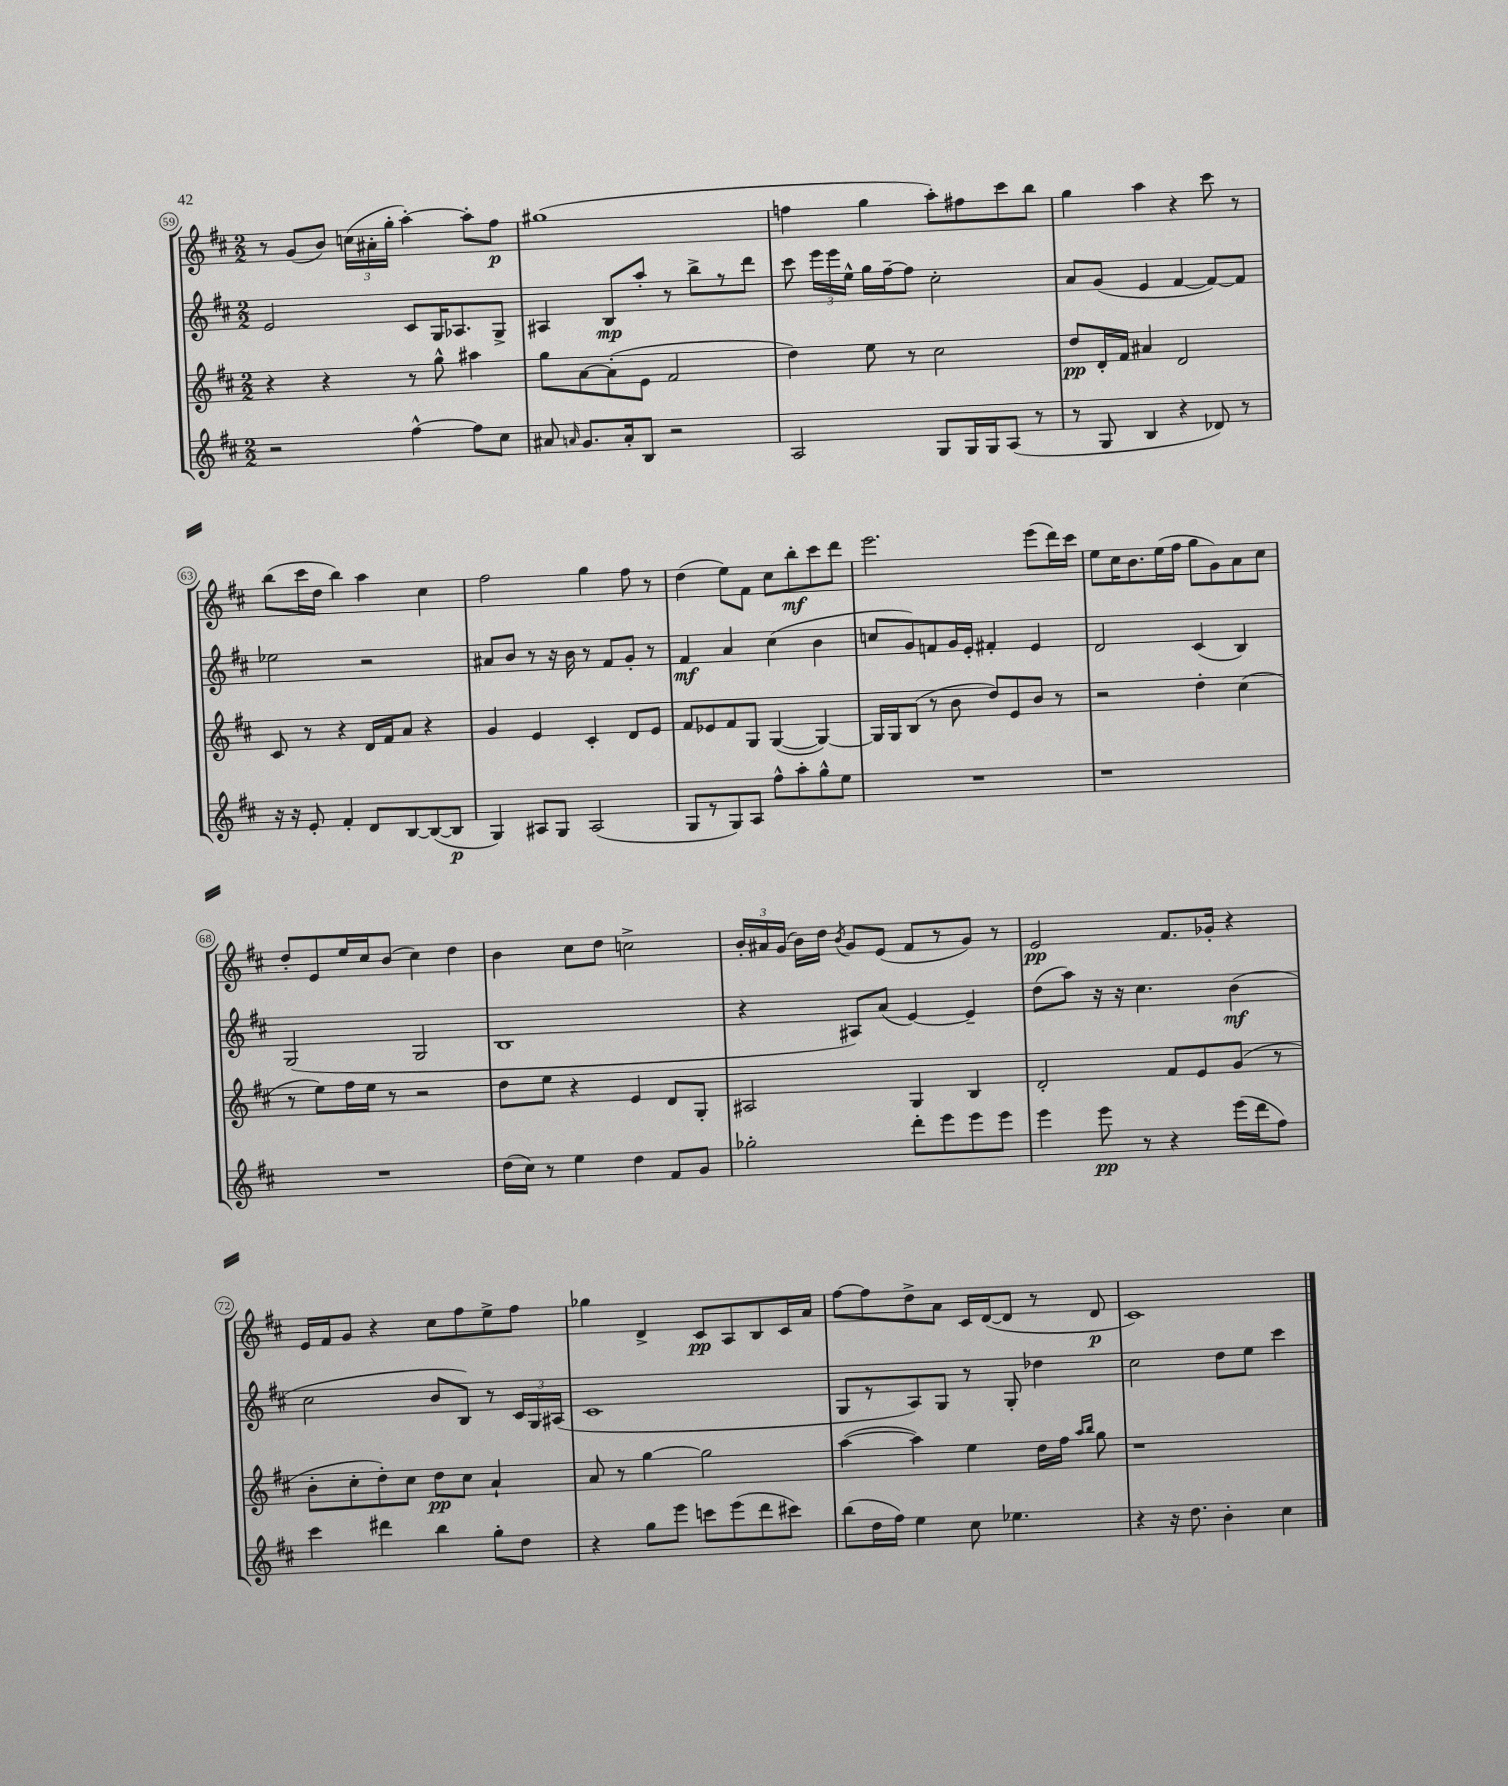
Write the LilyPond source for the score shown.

<<
\new StaffGroup <<
\new Staff = "s0" {
    \clef treble \key d \major \numericTimeSignature \time 2/2
    \autoBeamOff r8 g'8[( b'8]) \tuplet 3/2 { c''16[( ais'16-. g''16]-. } a''4~-.) a''8[-. fis''8]\p |
    gis''1( |
    f''4 g''4 a''8[-.) fis''8 cis'''8 b''8] |
    g''4 a''4 r4 cis'''8 r8 |
    b''8[( cis'''16 d''16] b''4) a''4 cis''4 |
    fis''2 g''4 fis''8 r8 |
    d''4( e''8[) fis'8] cis''8[ b''8-.\mf cis'''8 d'''8] |
    e'''2. e'''8[( d'''16) cis'''16] |
    e''8[ cis''16 b'8. e''16( fis''16] g''8[ g'8) a'8 cis''8] |
    d''8[-. e'8 e''16 cis''16 b'8]( cis''4) d''4 |
    b'4 cis''8[ d''8] c''2-> |
    \tuplet 3/2 { b'16[-. ais'16 g'16]( } b'16[) d''16] \acciaccatura { b'8 } g'8[ e'8]( fis'8[ r8 g'8]) r8 |
    e'2\pp fis'8.[ ges'16]-. r4 |
    e'16[ fis'16 g'8] r4 cis''8[ fis''8 e''8-> fis''8] |
    ges''4 d'4-> cis'8[\pp a8 b8 cis'16 a'16] |
    fis''8[~ fis''8 d''8-> a'8] cis'16[ d'16~( d'8] r8 d'8\p |
    cis'1) \bar "|." |
}
\new Staff = "s1" {
    \clef treble \key d \major \numericTimeSignature \time 2/2
    \autoBeamOff e'2 cis'8[ g16 aes8. g8]-> |
    ais4 b8[\mp a''8]-. r8 b''8[-> r8 d'''8] |
    cis'''8 \tuplet 3/2 { e'''16[ e'''16 e''16]-^ } g''16[ fis''16~-- fis''8] cis''2-. |
    a'8[ g'8]( e'4 fis'4~ fis'8[~) fis'8] |
    ees''2 r2 |
    ais'8[ b'8] r8 r16 b'16 r8 fis'8[ g'8]-. r8 |
    fis'4\mf a'4 cis''4( b'4 |
    c''8[ g'8) f'8 g'16 e'16]-. fis'4-. e'4 |
    d'2 cis'4( b4) |
    g2( g2 |
    b1 |
    r4 ais8[) a'8]( e'4~) e'4-- |
    d''8[( a''8]) r16 r16 cis''4. b'4\mf( |
    cis''2 b'8[ b8]) r8 \tuplet 3/2 { cis'16[ g16 ais16]( } |
    cis'1 |
    g8[ r8 a8) g8] r8 g8-. des''4 |
    cis''2 d''8[ e''8] cis'''4 \bar "|." |
}
\new Staff = "s2" {
    \clef treble \key d \major \numericTimeSignature \time 2/2
    \autoBeamOff r4 r4 r8 g''8-^ ais''4 |
    g''8[ a'8~ a'8-.( e'8] fis'2 |
    d''4) e''8 r8 cis''2 |
    d''8[\pp d'16-. fis'16] ais'4 d'2 |
    cis'8 r8 r4 d'16[ fis'16 a'8] r4 |
    g'4 e'4 cis'4-. d'8[ e'8] |
    fis'8[ ees'8 fis'8 g8] g4~( g4~) |
    g16[ g16 b8]( r8 b'8 d''8[) e'8 b'8] r8 |
    r2 d''4-. cis''4( |
    r8 e''8[) fis''16 e''16] r8 r2 |
    d''8[ e''8] r4 e'4 d'8[ g8]-. |
    ais2 g4 b4 |
    d'2-. fis'8[ e'8 g'8]( r8 |
    b'8[-. cis''8-. d''8-.) cis''8] d''8[\pp cis''8] a'4-! |
    a'8 r8 g''4~ g''2 |
    a''4~( a''4) e''4 d''16[ fis''16] \grace { a''16[ b''16] } g''8 |
    r1 \bar "|." |
}
\new Staff = "s3" {
    \clef treble \key d \major \numericTimeSignature \time 2/2
    \autoBeamOff r2 fis''4~-^ fis''8[ cis''8] |
    ais'8 \grace { a'16 } g'8.[ a'16-. b8] r2 |
    a2 g8[ g16 g16 a8]( r8 |
    r8 g8 b4 r4 des'8) r8 |
    r16 r16 e'8-. fis'4-. d'8[ b8~ b8~( b8]\p |
    g4) ais8[ g8] ais2( |
    g8[ r8 g8) a8] fis''8[-^ a''8-. g''8-^ e''8] |
    R1 |
    r1 |
    R1 |
    d''16[( cis''16]) r8 e''4 d''4 fis'8[ g'8] |
    ges''2-. d'''8[-. e'''8 e'''8 e'''8] |
    e'''4 e'''8\pp r8 r4 e'''16[( d'''16 fis''8]) |
    cis'''4 dis'''4 b''4 g''8[-. d''8] |
    r4 g''8[ e'''8] c'''8[ e'''8( d'''8 cis'''8]) |
    b''8[( d''16 fis''16]) e''4 cis''8 ees''4. |
    r4 r16 d''8. b'4-. cis''4 \bar "|." |
}
>>
>>
\layout { \context { \Score currentBarNumber = #59 \override BarNumber.stencil = #(make-stencil-circler 0.1 0.3 ly:text-interface::print) } }
